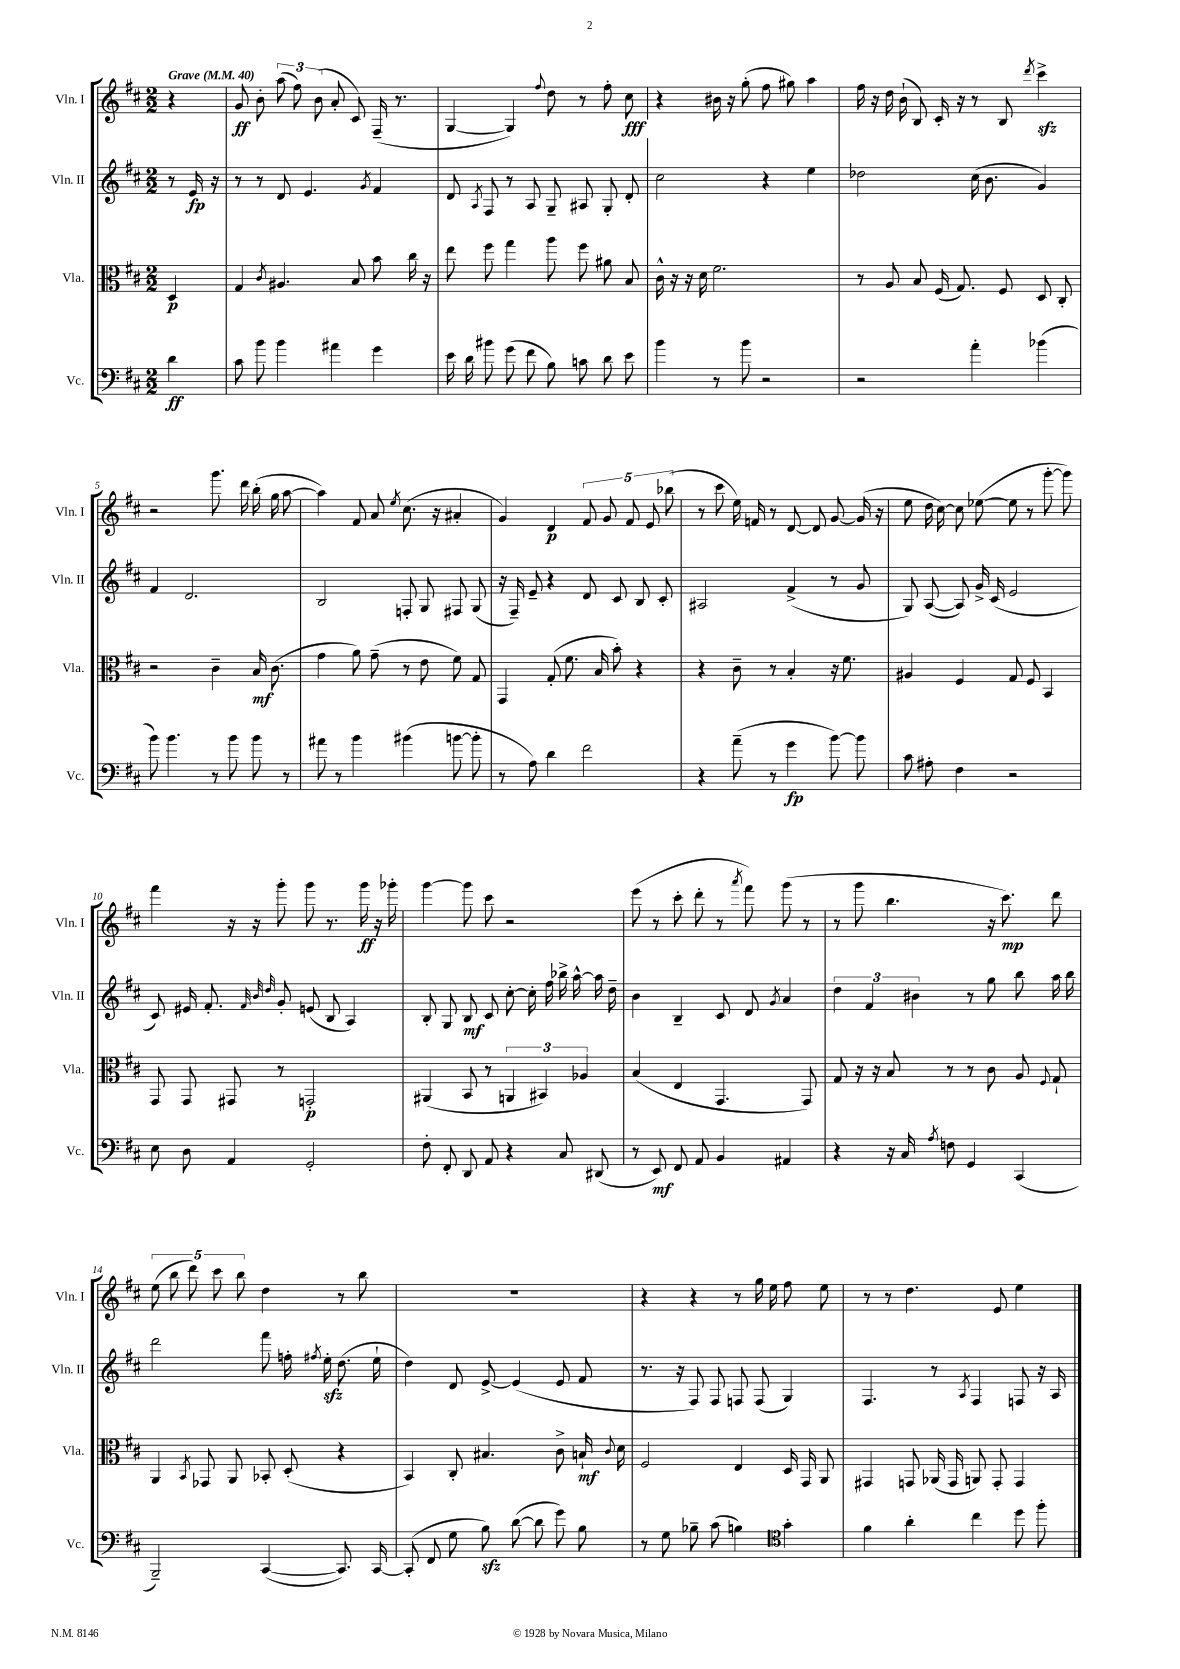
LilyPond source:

<<
\new StaffGroup <<
\new Staff = "s0" \with { instrumentName = "Vln. I" shortInstrumentName = "Vln. I" } {
    \clef treble \key d \major \numericTimeSignature \time 2/2 \partial 4 \tempo "Grave" 4 = 40
    \autoBeamOff r4 |
    g'8\ff b'8-. \tuplet 3/2 { a''8( fis''8) b'8( } a'8-. cis'8) fis16--( r8. |
    g4~ g4) \appoggiatura { fis''8 } d''8 r8 fis''8-. cis''8\fff |
    r4 bis'16 r16 g''8-.( fis''8 gis''8) a''4 |
    fis''16 r16 d''16 b'16-!( b8) cis'16-. r16 r8 b8 \acciaccatura { d'''8 } cis'''4->\sfz |
    r2 g'''8. d'''16 b''16-.( g''16 a''8~ |
    a''4) fis'8 a'8 \acciaccatura { e''8 } cis''8.( r16 ais'4-. |
    g'4) d'4\p \tuplet 5/4 { fis'8 g'8 fis'8 e'8 bes''8( } |
    r8 cis'''8 e''16) f'16 r8 d'8~ d'8 g'8~ g'16( r16 |
    e''8 d''16 cis''16~) cis''8 ees''8~( ees''8 r8 g'''8~-. g'''8) |
    fis'''4 r16 r16 g'''8-. g'''8 r8. g'''16\ff r16 ges'''16-. |
    g'''4~ g'''8 cis'''8 r2 |
    e'''8( r8 cis'''8-. d'''8-. r8 \acciaccatura { a'''8 } fis'''8) g'''8( r8 |
    r8 g'''8 b''4. r16 cis'''8.\mp) d'''8 |
    \tuplet 5/4 { e''8( b''8 d'''8) cis'''8 b''8 } d''4 r8 b''8 |
    R1 |
    r4 r4 r8 g''16 e''16 fis''8 e''8 |
    r8 r8 d''4. e'8 e''4 \bar "|." |
}
\new Staff = "s1" \with { instrumentName = "Vln. II" shortInstrumentName = "Vln. II" } {
    \clef treble \key d \major \numericTimeSignature \time 2/2 \partial 4
    \autoBeamOff r8 e'16\fp r16 |
    r8 r8 d'8 e'4. \acciaccatura { g'8 } fis'4 |
    d'8 \acciaccatura { a8 } fis8 r8 a8 g8-- ais8 g8-. d'8-. |
    cis''2 r4 e''4 |
    des''2 cis''16( b'8. g'4) |
    fis'4 d'2. |
    b2 f8-. g8 fis8 g8( |
    r16 fis16--) e'8-- r4 d'8 cis'8 b8 cis'8-. |
    ais2 fis'4->( r8 g'8 |
    g8) a8~( a8) g'16-> cis'16( e'2 |
    cis'8) eis'16 fis'8.-. \grace { fis'32 b'32 d''32 } g'8-. e'8( b8 a4) |
    b8-. g8 b8\mf cis'8 cis''8~-. cis''16-. fis''16 bes''16-> a''16~-^ a''16 d''16-- |
    b'4 b4-- cis'8 d'8 \acciaccatura { g'8 } a'4 |
    \tuplet 3/2 { d''4 fis'4 bis'4 } r8 g''8 b''8 a''16 b''16 |
    d'''2 fis'''8 f''16-. \acciaccatura { fis''8 } e''16-.\sfz d''8.( e''16-! |
    d''4) d'8 e'8~-> e'4( e'8 fis'8 |
    r8. r16 fis8) fis8 f8 f8( g4) |
    fis4. r8 \acciaccatura { a8 } fis4 f8 r16 a16 \bar "|." |
}
\new Staff = "s2" \with { instrumentName = "Vla." shortInstrumentName = "Vla." } {
    \clef alto \key d \major \numericTimeSignature \time 2/2 \partial 4
    \autoBeamOff d4\p |
    g4 \acciaccatura { cis'8 } ais4. b8 b'8 cis''16 r16 |
    e''8 fis''8 g''4 a''8 fis''8 ais'8 b8 |
    cis'16-^ r16 r16 d'16 fis'2. |
    r8 a8 b8 fis16( g8.) fis8 d8 cis8-. |
    r2 cis'4-- b16\mf cis'8.( |
    g'4 a'8) g'8--( r8 e'8 fis'8) g8 |
    g,4 g8-.( fis'8. b16 b'8-.) r4 |
    r4 cis'8-- r8 b4-. r16 fis'8. |
    ais4 fis4 g8 fis8 b,4 |
    g,8 g,8 gis,8 r8 g,2-.\p |
    ais,4( b,8 r8 \tuplet 3/2 { a,4 bis,4) aes4 } |
    b4( e4 g,4. g,8) |
    g8 r16 r16 b8 r8 r8 cis'8 a8 \appoggiatura { fis8 } g8-! |
    a,4 \acciaccatura { b,8 } ges,8 a,8 bes,8-. d8-.( r4 |
    b,4) cis8-. bis4. cis'8-> b16-!\mf \appoggiatura { cis'8 } d'16 |
    fis2 e4 d16 g,16 a,8 |
    gis,4 g,8 aes,16( g,16 a,8) g,8-. g,4 \bar "|." |
}
\new Staff = "s3" \with { instrumentName = "Vc." shortInstrumentName = "Vc." } {
    \clef bass \key d \major \numericTimeSignature \time 2/2 \partial 4
    \autoBeamOff d'4\ff |
    cis'8 b'8 b'4 ais'4 g'4 |
    e'16 d'16 bis'8 g'8( fis'8 b8) c'8 d'8 e'8 |
    b'4 r8 b'8 r2 |
    r2 a'4-. bes'4( |
    b'8) b'4. r8 b'8 b'8 r8 |
    ais'8 r8 b'4 bis'4( b'8~ b'8-. |
    r8 a8) d'4 fis'2 |
    r4 a'8--( r8 g'4\fp b'8~) b'8 |
    cis'8 ais8-. fis4 r2 |
    e8 d8 a,4 g,2-. |
    fis8-. fis,8-. d,8 a,8 r4 cis8 dis,8( |
    r8 e,8\mf) fis,8 a,8 b,4 ais,4 |
    r4 r16 cis16 \acciaccatura { a8 } f8 g,4 cis,4( |
    b,,2--) cis,4~( cis,8.) cis,16~ |
    cis,8-.( fis,8 g8 b8\sfz) d'8~( d'8 g'8) b8 |
    r8 g8 bes8-- cis'8( b4) \clef tenor g'4-. |
    fis'4 a'4-. cis''4 d''8 fis''8-. \bar "|." |
}
>>
>>
